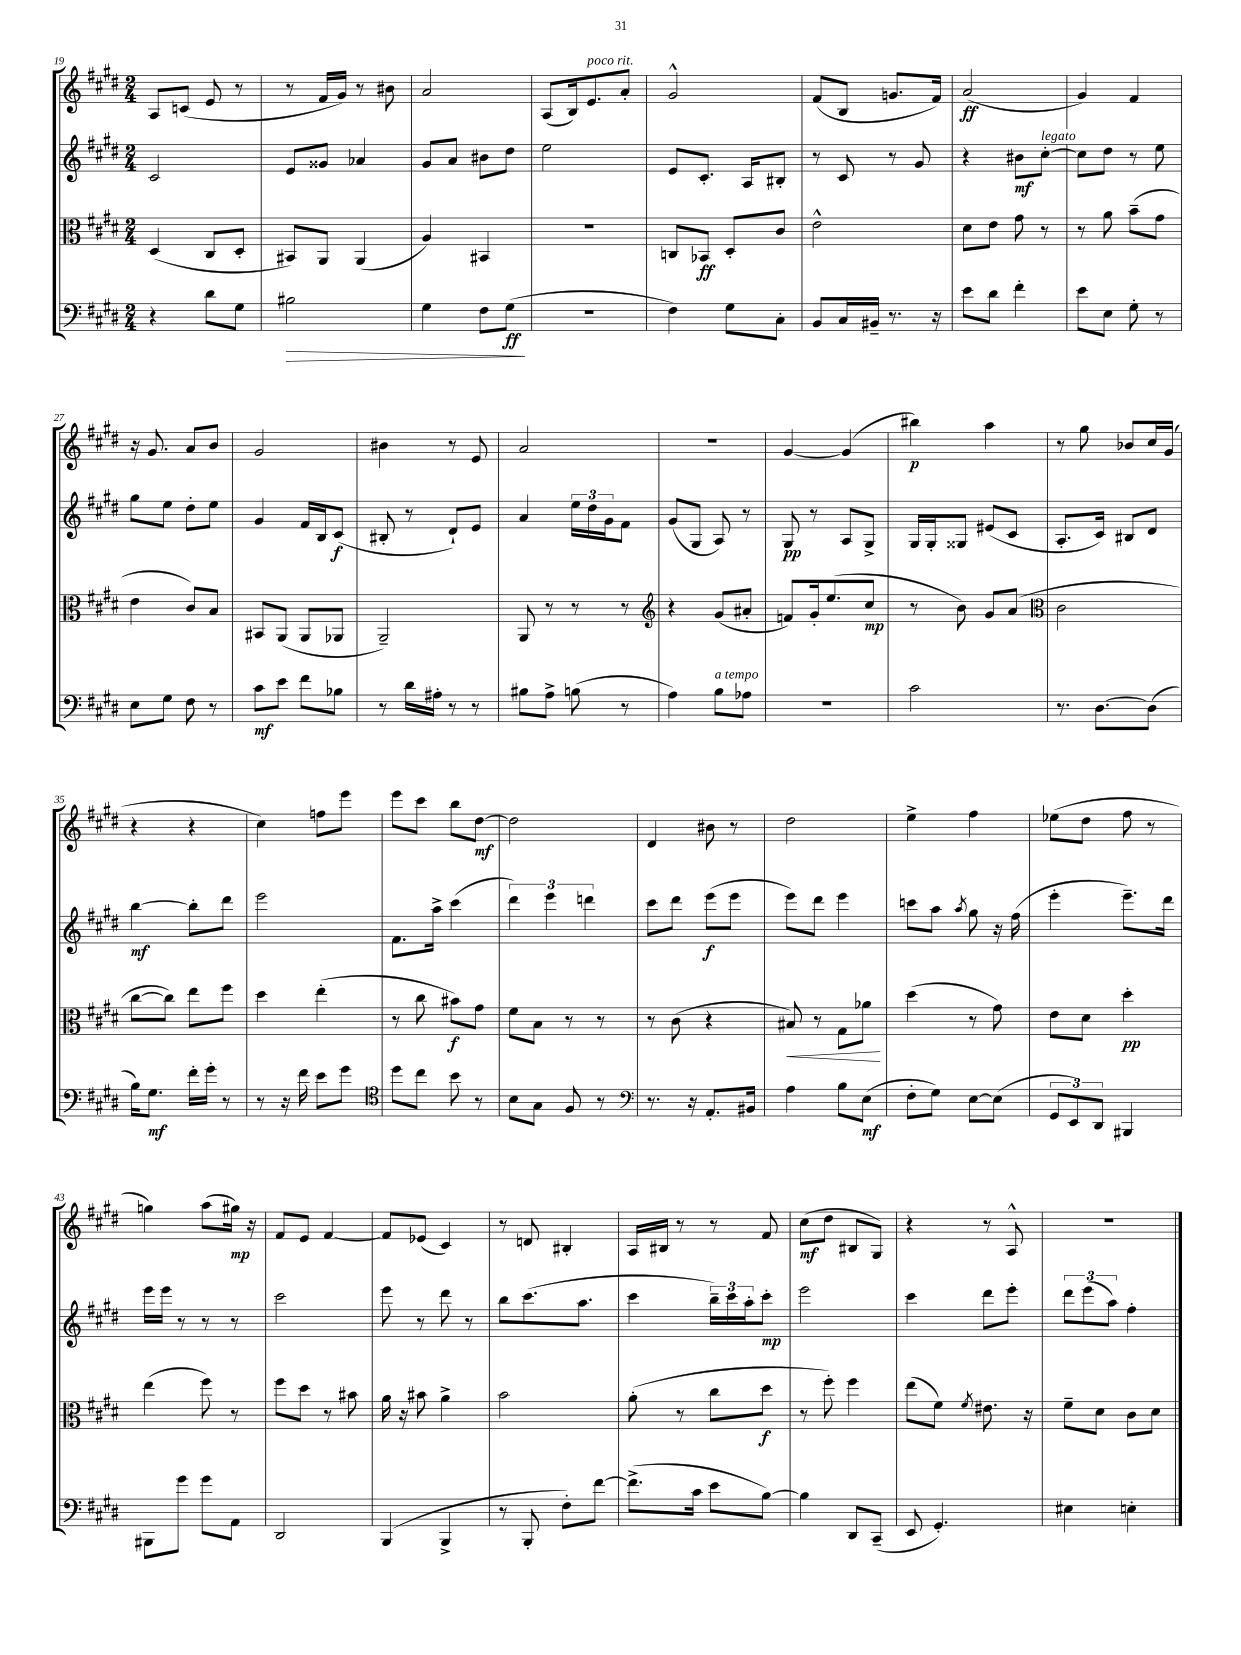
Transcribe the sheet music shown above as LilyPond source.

<<
\new StaffGroup <<
\new Staff = "s0" {
    \clef treble \key e \major \numericTimeSignature \time 2/4
    a8 c'8( e'8 r8 |
    r8 fis'16 gis'16) r8 bis'8 |
    a'2 |
    a8( b16) e'8.^\markup { \italic "poco rit." } a'8-. |
    gis'2-^ |
    fis'8( b8 g'8. fis'16) |
    a'2\ff( |
    gis'4) fis'4 |
    r16 gis'8. a'8 b'8 |
    gis'2 |
    bis'4 r8 e'8 |
    a'2 |
    R2 |
    gis'4~ gis'4( |
    bis''4\p) a''4 |
    r8 gis''8 bes'8 cis''16 gis'16( |
    r4 r4 |
    cis''4) f''8 e'''8 |
    e'''8 cis'''8 b''8 dis''8~\mf |
    dis''2 |
    dis'4 bis'8 r8 |
    dis''2 |
    e''4-> fis''4 |
    ees''8( dis''8 fis''8 r8 |
    g''4) a''8( gis''16\mp) r16 |
    fis'8 e'8 fis'4~ |
    fis'8 ees'8( cis'4) |
    r8 d'8 bis4-. |
    a16 bis16 r8 r8 fis'8 |
    cis''8\mf( dis''8 bis8 gis8) |
    r4 r8 a8-^ |
    R2 \bar "|." |
}
\new Staff = "s1" {
    \clef treble \key e \major \numericTimeSignature \time 2/4
    cis'2 |
    e'8 gisis'8 aes'4 |
    gis'8 a'8 bis'8 dis''8 |
    e''2 |
    e'8 cis'8.-. a16 bis8-. |
    r8 cis'8 r8 gis'8 |
    r4 bis'8\mf cis''8~-.^\markup { \italic "legato" } |
    cis''8 dis''8 r8 e''8 |
    gis''8 e''8 dis''8-. e''8 |
    gis'4 fis'16 b16 cis'8\f( |
    bis8-. r8 dis'8-!) e'8 |
    a'4 \tuplet 3/2 { e''16 dis''16 gis'16 } fis'8 |
    gis'8( gis8 a8) r8 |
    gis8\pp r8 a8 gis8-> |
    gis16 gis16-. gisis8 eis'8( cis'8 |
    a8.-. cis'16) bis8 dis'8 |
    b''4~\mf b''8-. dis'''8 |
    e'''2 |
    fis'8. a''16-> cis'''4( |
    \tuplet 3/2 { dis'''4) e'''4 d'''4 } |
    cis'''8 dis'''8 e'''8\f( e'''8 |
    e'''8) dis'''8 e'''4 |
    c'''8 a''8 \acciaccatura { a''8 } gis''8 r16 fis''16( |
    e'''4-. e'''8.--) dis'''16 |
    e'''16 e'''16 r8 r8 r8 |
    cis'''2 |
    e'''8 r8 dis'''8 r8 |
    b''8 cis'''8.( a''8. |
    cis'''4 \tuplet 3/2 { b''16--) cis'''16 a''16-. } cis'''8-.\mp |
    e'''2 |
    cis'''4 dis'''8 e'''8-. |
    \tuplet 3/2 { dis'''8 e'''8( a''8) } fis''4-. \bar "|." |
}
\new Staff = "s2" {
    \clef alto \key e \major \numericTimeSignature \time 2/4
    dis4( cis8 dis8-. |
    bis,8) a,8 a,4( |
    a4) bis,4 |
    R2 |
    c8 bes,8\ff dis8-. cis'8 |
    e'2-^ |
    dis'8 e'8 gis'8 r8 |
    r8 a'8 b'8--( gis'8 |
    e'4 cis'8) b8 |
    bis,8 a,8( a,8 aes,8 |
    a,2--) |
    a,8 r8 r8 r8 |
    \clef treble r4 gis'8( ais'8-. |
    f'8) gis'16-. e''8.( cis''8\mp |
    r8 b'8) gis'8 a'8( |
    \clef alto cis'2 |
    cis''8~ cis''8) e''8 fis''8 |
    dis''4 e''4-.( |
    r8 cis''8 bis'8\f) gis'8 |
    fis'8 b8 r8 r8 |
    r8 cis'8( r4 |
    bis8\<) r8 gis8 aes'8\! |
    dis''4( r8 gis'8) |
    e'8 dis'8 dis''4-.\pp |
    e''4( fis''8) r8 |
    fis''8 dis''8 r8 bis'8 |
    a'16 r16 bis'8 a'4-> |
    b'2 |
    a'8-.( r8 cis''8 dis''8\f |
    r8 fis''8-.) fis''4 |
    e''8( fis'8) \acciaccatura { fis'8 } eis'8. r16 |
    fis'8-- dis'8 cis'8 dis'8 \bar "|." |
}
\new Staff = "s3" {
    \clef bass \key e \major \numericTimeSignature \time 2/4
    r4 dis'8 gis8 |
    bis2\> |
    gis4 fis8 gis8\ff\!( |
    R2 |
    fis4) gis8 cis8-. |
    b,8 cis16 bis,16-- r8. r16 |
    e'8 dis'8 fis'4-. |
    e'8 e8 gis8-. r8 |
    e8 gis8 fis8 r8 |
    cis'8\mf e'8 fis'8 bes8 |
    r8 dis'16 ais16-. r8 r8 |
    bis8 a8-> b8( r8 |
    a4) b8^\markup { \italic "a tempo" } aes8 |
    R2 |
    cis'2 |
    r8. dis8.~ dis8( |
    b16) gis8.\mf fis'16-. gis'16-. r8 |
    r8 r16 fis'16 e'8 gis'8 |
    \clef tenor dis''8 cis''8 b'8 r8 |
    b8 gis8 fis8 r8 |
    \clef bass r8. r16 a,8.-. bis,16 |
    a4 b8 e8\mf( |
    fis8-. gis8) e8~ e8( |
    \tuplet 3/2 { gis,8 e,8) dis,8 } bis,,4 |
    bis,,8 gis'8 gis'8 a,8 |
    dis,2 |
    b,,4( b,,4-> |
    r8 b,,8-. fis8-.) fis'8~ |
    fis'8.->( cis'16 e'8 b8~) |
    b4 dis,8 cis,8--( |
    e,8 gis,4.-.) |
    eis4 e4-. \bar "|." |
}
>>
>>
\layout { \context { \Score currentBarNumber = #19 } }
